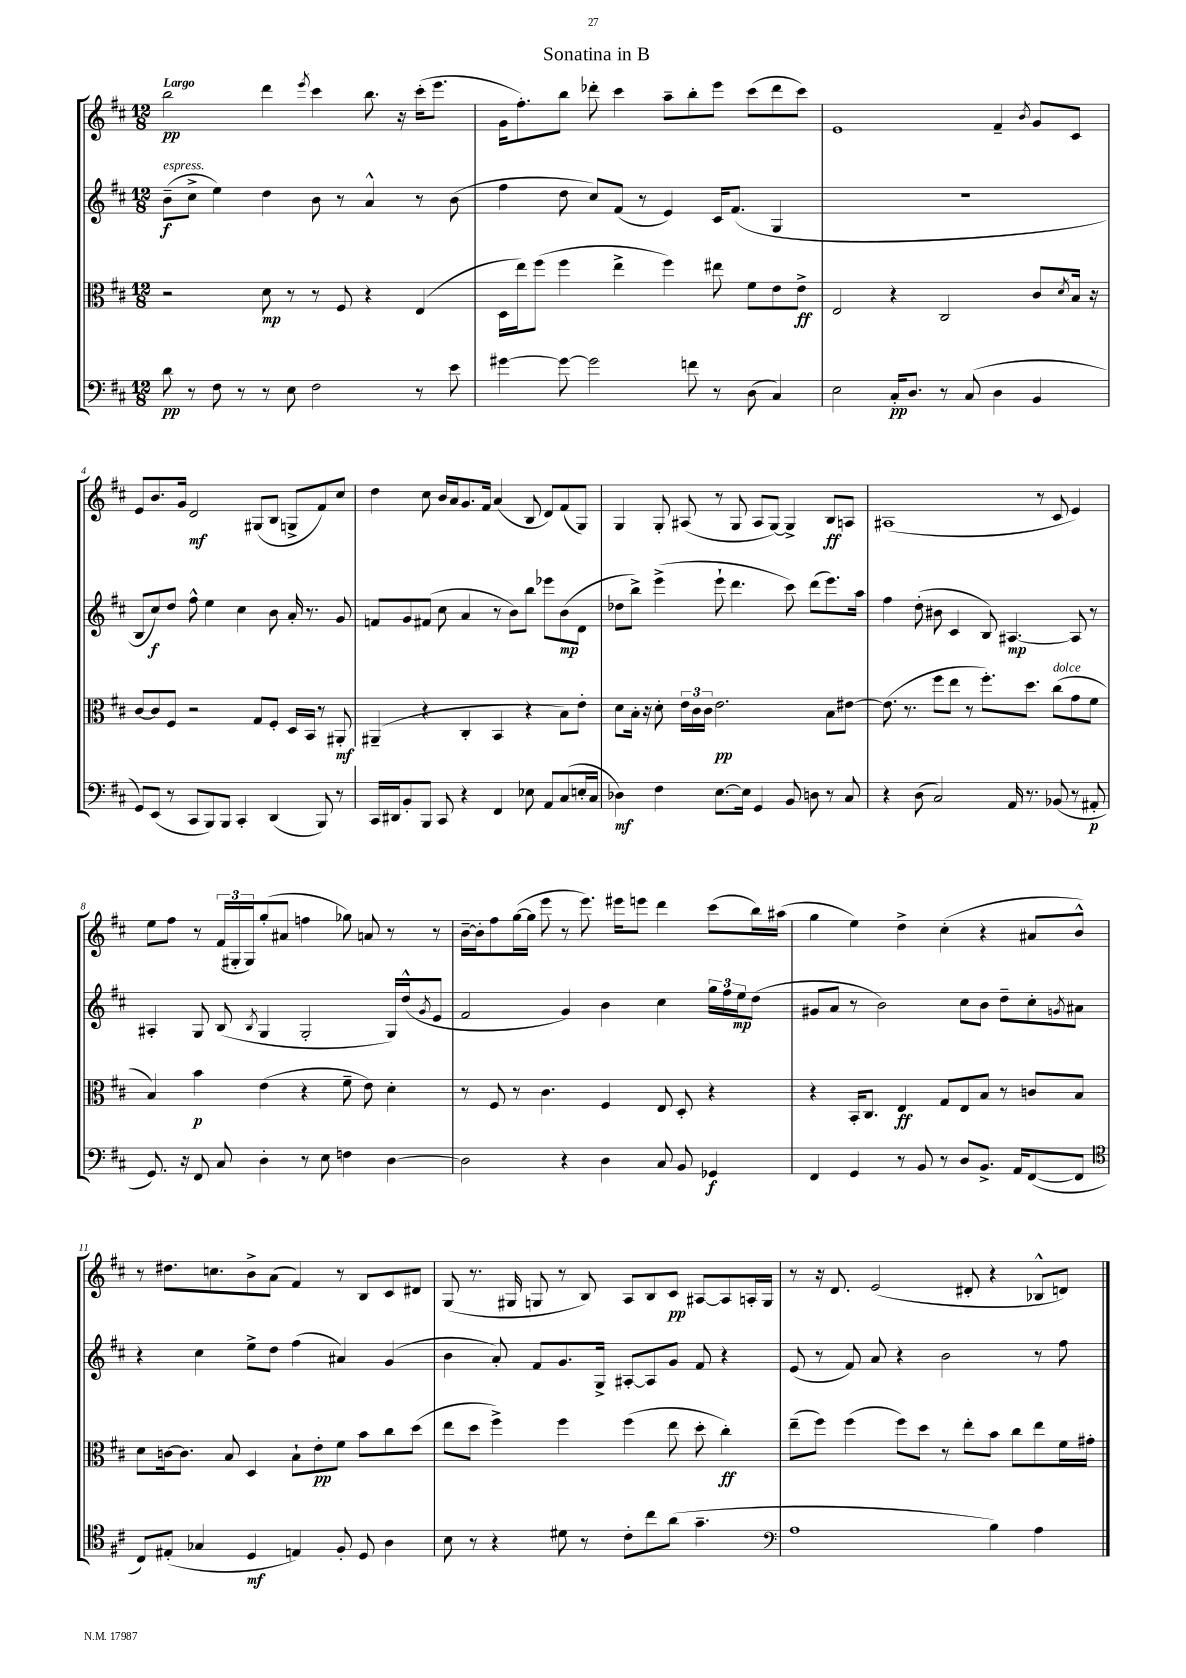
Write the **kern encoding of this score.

**kern	**dynam	**kern	**dynam	**kern	**dynam	**kern	**dynam
*part4	*part4	*part3	*part3	*part2	*part2	*part1	*part1
*staff4	*staff4	*staff3	*staff3	*staff2	*staff2	*staff1	*staff1
*clefF4	*	*clefC3	*	*clefG2	*	*clefG2	*
*k[f#c#]	*	*k[f#c#]	*	*k[f#c#]	*	*k[f#c#]	*
*M12/8	*	*M12/8	*	*M12/8	*	*M12/8	*
=1	=1	=1	=1	=1	=1	=1	=1
!	!	!	!	!	!	!LO:TX:a:B:t=Largo	!
!	!	!	!	!LO:TX:a:i:t=espress.	!	!	!
8d\	pp	2r	.	(8b~\L	f	2bb\	pp
8r	.	.	.	8cc#^\J	.	.	.
8F#\	.	.	.	4ee\)	.	.	.
8r	.	.	.	.	.	.	.
8r	.	8d\	mp	4dd\	.	4ddd\	.
8E\	.	8r	.	.	.	.	.
.	.	.	.	.	.	8qeee/	.
2F#\	.	8r	.	8b\	.	4ccc#\	.
.	.	8F#/	.	8r	.	.	.
.	.	4r	.	4a^^/	.	8.bb\	.
.	.	.	.	.	.	16r	.
8r	.	(4E/	.	8r	.	(16ccc#'\KL	.
.	.	.	.	.	.	8.eee\J	.
8e\	.	.	.	(8b\	.	.	.
=2	=2	=2	=2	=2	=2	=2	=2
[4g#X\	.	16D\LL	.	4ff#\	.	16g\KL	.
.	.	16ee\J)	.	.	.	8.ff#'\)	.
.	.	(8ff#\J	.	.	.	.	.
8g#\_	.	4ff#\	.	8dd\	.	8bb\J	.
2g#\]	.	.	.	8cc#/L)	.	8ddd-X'\	.
.	.	4ee^\	.	(8f#/J	.	4ccc#\	.
.	.	.	.	8r	.	.	.
.	.	4ff#\)	.	4e/)	.	8aa~\L	.
8fn\	.	.	.	.	.	8bb'\	.
8r	.	8ee#X\	.	16c#/KL	.	8eee\J	.
.	.	.	.	(8.f#/J	.	.	.
(8D\	.	8f#\L	.	.	.	(8ccc#\L	.
4C#/)	.	8e\	.	4G/	.	8ddd-\	.
.	.	8e^\J	ff	.	.	8ccc#\J)	.
=3	=3	=3	=3	=3	=3	=3	=3
2E\	.	2E/	.	1.r	.	1e	.
16C#'/KL	pp	4r	.	.	.	.	.
8.D/J	.	.	.	.	.	.	.
8r	.	2C#/	.	.	.	.	.
(8C#/	.	.	.	.	.	.	.
4D\	.	.	.	.	.	4f#~/	.
.	.	.	.	.	.	8qb/	.
4BB/	.	8c#/L	.	.	.	8g/L	.
.	.	8qd/	.	.	.	.	.
.	.	16B/Jk	.	.	.	8c#/J	.
.	.	16r	.	.	.	.	.
!!LO:LB:g=z
=4	=4	=4	=4	=4	=4	=4	=4
8GG/L)	.	[8c#/L	.	8B/L	.	8e/L	.
(8EE/J	.	8c#/]	.	8cc#/)	f	8.b/	.
8r	.	8F#/J	.	8dd/J	.	.	.
.	.	.	.	.	.	16g/Jk	.
8CC#/L	.	2r	.	8ff#^^\	.	2d/	mf
8BBB/)	.	.	.	4ee\	.	.	.
8BBB/J	.	.	.	.	.	.	.
4CC#'/	.	.	.	4cc#\	.	.	.
.	.	8G/L	.	.	.	(8G#X/L	.
(4DD/	.	8F#'/J	.	8b\	.	8B/J	.
.	.	16D/LL	.	16a'/	.	8Gn^/L	.
.	.	16BB/JJ	.	8.r	.	.	.
8BBB/)	.	8r	.	.	.	8f#/)	.
8r	.	8AA#X'/	mf	8g/	.	8cc#/J	.
=5	=5	=5	=5	=5	=5	=5	=5
16CC#/LL	.	(4AA#X~/	.	8fn/L	.	4dd\	.
16DD#X/J	.	.	.	.	.	.	.
8BB'/	.	.	.	8g/	.	.	.
8BBB/J	.	4r	.	(8f#X/J	.	8cc#\	.
8CC#/	.	.	.	8cc#\	.	16b/LL	.
.	.	.	.	.	.	16a/J	.
4r	.	4C#'/	.	4a/	.	8.g/	.
.	.	.	.	.	.	16f#/Jk	.
4FF#/	.	4BB/	.	8r	.	(4a/	.
.	.	.	.	8b\L)	.	.	.
8E-X\	.	4r	.	8bb\J	.	8B/	.
8AA/L	.	.	.	8eee-X\L	.	8d/L)	.
(8C#/	.	8B\L)	.	(8b\	mp	(8f#/	.
16En'/L	.	8e'\J	.	8d\J	.	8G/J)	.
16C#/JJ	.	.	.	.	.	.	.
=6	=6	=6	=6	=6	=6	=6	=6
4D-X\)	mf	8d\L	.	8dd-X\L	.	4G/	.
.	.	16B'\Jk	.	8bb^\J)	.	.	.
.	.	16r	.	.	.	.	.
4F#\	.	8d'\	.	(4eee^\	.	8G'/	.
.	.	24e\LL	.	.	.	(8A#X/	.
.	.	24c#\	.	.	.	.	.
.	.	24c#\JJ	.	.	.	.	.
[8.E\L	.	2.e\	pp	8eee`\	.	8r	.
.	.	.	.	4.ddd\	.	8G/	.
16E\Jk]	.	.	.	.	.	.	.
4GG/	.	.	.	.	.	8A#/L	.
.	.	.	.	.	.	[8G/J)	.
8BB/	.	.	.	8ccc#\)	.	4G^/]	.
8Dn\	.	.	.	(8ddd\L	.	.	.
8r	.	8B\L	.	8.eee\)	.	8B/L	ff
8C#/	.	[8e#X\J	.	.	.	8An/J	.
.	.	.	.	16aa\Jk	.	.	.
=7	=7	=7	=7	=7	=7	=7	=7
4r	.	(8.e#\]	.	4ff#\	.	(1A#X	.
.	.	8.r	.	.	.	.	.
(8D\	.	.	.	(8dd'\	.	.	.
2C#/)	.	8ff#\L	.	8b#X\	.	.	.
.	.	8ee\J	.	4c#/	.	.	.
.	.	8r	.	.	.	.	.
.	.	8.ff#'\L)	.	8B/)	.	.	.
16AA/	.	.	.	[4.A#X/	mp	.	.
8.r	.	8.dd\J	.	.	.	.	.
.	.	.	.	.	.	8r	.
!	!	!LO:TX:a:i:t=dolce	!	!	!	!	!
(8BB-X/	.	(8cc#\L	.	.	.	8c#/	.
8r	.	8g\	.	8A#/]	.	4e/)	.
8AA#X'/	p	8f#\J	.	8r	.	.	.
!!LO:LB:g=z
=8	=8	=8	=8	=8	=8	=8	=8
8.GG/)	.	4B/)	.	4A#X'/	.	8ee\L	.
.	.	.	.	.	.	8ff#\J	.
16r	.	.	.	.	.	.	.
8FF#/	.	4b\	p	8G/	.	8r	.
8C#/	.	.	.	(8B/	.	(24f#/LL	.
.	.	.	.	.	.	24G#X'/	.
.	.	.	.	.	.	24G#/J)	.
.	.	.	.	8qB/	.	.	.
4D'\	.	(4e\	.	4G/	.	(8gg'/	.
.	.	.	.	.	.	8a#X/J	.
8r	.	4r	.	2G'/	.	4ffn\	.
8E\	.	.	.	.	.	.	.
4Fn\	.	8f#~\	.	.	.	8gg-X\)	.
.	.	8e\)	.	.	.	8an/	.
[4D\	.	4d'\	.	16G/LL)	.	8r	.
.	.	.	.	(16dd^^/J	.	.	.
.	.	.	.	8qg/	.	.	.
.	.	.	.	8e/J	.	8r	.
=9	=9	=9	=9	=9	=9	=9	=9
2D\]	.	8r	.	2f#/	.	[16b~\LL	.
.	.	.	.	.	.	16b'\J]	.
.	.	8F#/	.	.	.	8ff#\	.
.	.	8r	.	.	.	([16gg\L	.
.	.	.	.	.	.	16gg\JJ]	.
.	.	4.c#\	.	.	.	8eee\	.
4r	.	.	.	4g/)	.	8r	.
.	.	.	.	.	.	8.eee\)	.
4D\	.	4F#/	.	4b\	.	.	.
.	.	.	.	.	.	16eee#X\KL	.
.	.	.	.	.	.	8eeen\J	.
8C#/	.	8E/	.	4cc#\	.	4ddd\	.
8BB/	.	8D'/	.	.	.	.	.
4GG-X/	f	4r	.	24gg\LL	.	(8ccc#\L	.
.	.	.	.	24ff#\	.	.	.
.	.	.	.	24ee\J	mp	.	.
.	.	.	.	(8dd\J	.	16bb\L)	.
.	.	.	.	.	.	(16aa#X\JJ	.
=10	=10	=10	=10	=10	=10	=10	=10
4FF#/	.	4r	.	8g#X/L	.	4gg\	.
.	.	.	.	8a/J	.	.	.
4GG/	.	16BB'/KL	.	8r	.	4ee\)	.
.	.	8.C#/J	.	.	.	.	.
.	.	.	.	2b\)	.	.	.
8r	.	4E/	ff	.	.	4dd^\	.
8BB/	.	.	.	.	.	.	.
8r	.	8G/L	.	.	.	(4cc#'\	.
8D/L	.	8E/	.	8cc#\L	.	.	.
8.BB^/J	.	8B/J	.	8b\J	.	4r	.
.	.	8r	.	8dd~\L	.	.	.
16AA/KL	.	.	.	.	.	.	.
([8FF#/	.	8cn/L	.	8cc#'\	.	8a#X/L	.
.	.	.	.	8qgn/	.	.	.
8FF#/J]	.	8B/J	.	8a#X\J	.	8b^^/J)	.
!!LO:LB:g=z
=11	=11	=11	=11	=11	=11	=11	=11
*clefC4	*	*	*	*	*	*	*
8C#/L)	.	8d\L	.	4r	.	8r	.
(8E#X'/J	.	[16cn\k	.	.	.	8.dd#X\L	.
.	.	8.c\J]	.	.	.	.	.
4G-X/	.	.	.	4cc#\	.	.	.
.	.	.	.	.	.	8.ccn\	.
.	.	8B/	.	.	.	.	.
4D/	mf	4D/	.	8ee^\L	.	8b^\	.
.	.	.	.	8dd\J	.	(8a\J	.
4En/)	.	8B`\L	.	(4ff#\	.	4f#/)	.
.	.	8e'\	pp	.	.	.	.
8F#'/	.	8f#\J	.	4a#X/)	.	8r	.
8D/	.	8b\L	.	.	.	8B/L	.
4A\	.	8cc#\	.	(4g/	.	8c#/	.
.	.	(8dd\J	.	.	.	8d#X/J	.
=12	=12	=12	=12	=12	=12	=12	=12
8B\	.	8ee\L	.	4b\	.	(8G/	.
8r	.	8dd\J	.	.	.	8.r	.
4r	.	4ff#^\)	.	8a'/)	.	.	.
.	.	.	.	.	.	16G#X/	.
.	.	.	.	8f#/L	.	8Gn/	.
8d#X\	.	4ff#\	.	8.g/	.	8r	.
8r	.	.	.	.	.	8B/)	.
.	.	.	.	16G^/Jk	.	.	.
8c#'\L	.	(4ff#\	.	[8A#X'/L	.	8A/L	.
8cc#\	.	.	.	8A#/]	.	8B/	.
(8a\J	.	8ee\	.	8g/J	.	8c#/J	pp
4.g~\	.	8dd'\	.	8f#/	.	[8A#X/L	.
.	.	4cc#'\)	ff	4r	.	8A#/]	.
.	.	.	.	.	.	16An'/L	.
.	.	.	.	.	.	16G/JJ	.
=13	=13	=13	=13	=13	=13	=13	=13
*clefF4	*	*	*	*	*	*	*
1A	.	(8ee~\L	.	(8e/	.	8r	.
.	.	8ff#\J)	.	8r	.	16r	.
.	.	.	.	.	.	8.d/	.
.	.	(4ff#\	.	8f#/)	.	.	.
.	.	.	.	8a/	.	(2e/	.
.	.	8ff#\L)	.	4r	.	.	.
.	.	8dd\J	.	.	.	.	.
.	.	8r	.	2b\	.	.	.
.	.	8ee'\L	.	.	.	8d#X'/	.
4B\)	.	8b\J	.	.	.	4r	.
.	.	8cc#\L	.	.	.	.	.
4A\	.	8ee\	.	8r	.	8B-X^^/L	.
.	.	16f#\L	.	8ff#\	.	8dn/J)	.
.	.	16g#X'\JJ	.	.	.	.	.
==	==	==	==	==	==	==	==
*-	*-	*-	*-	*-	*-	*-	*-
